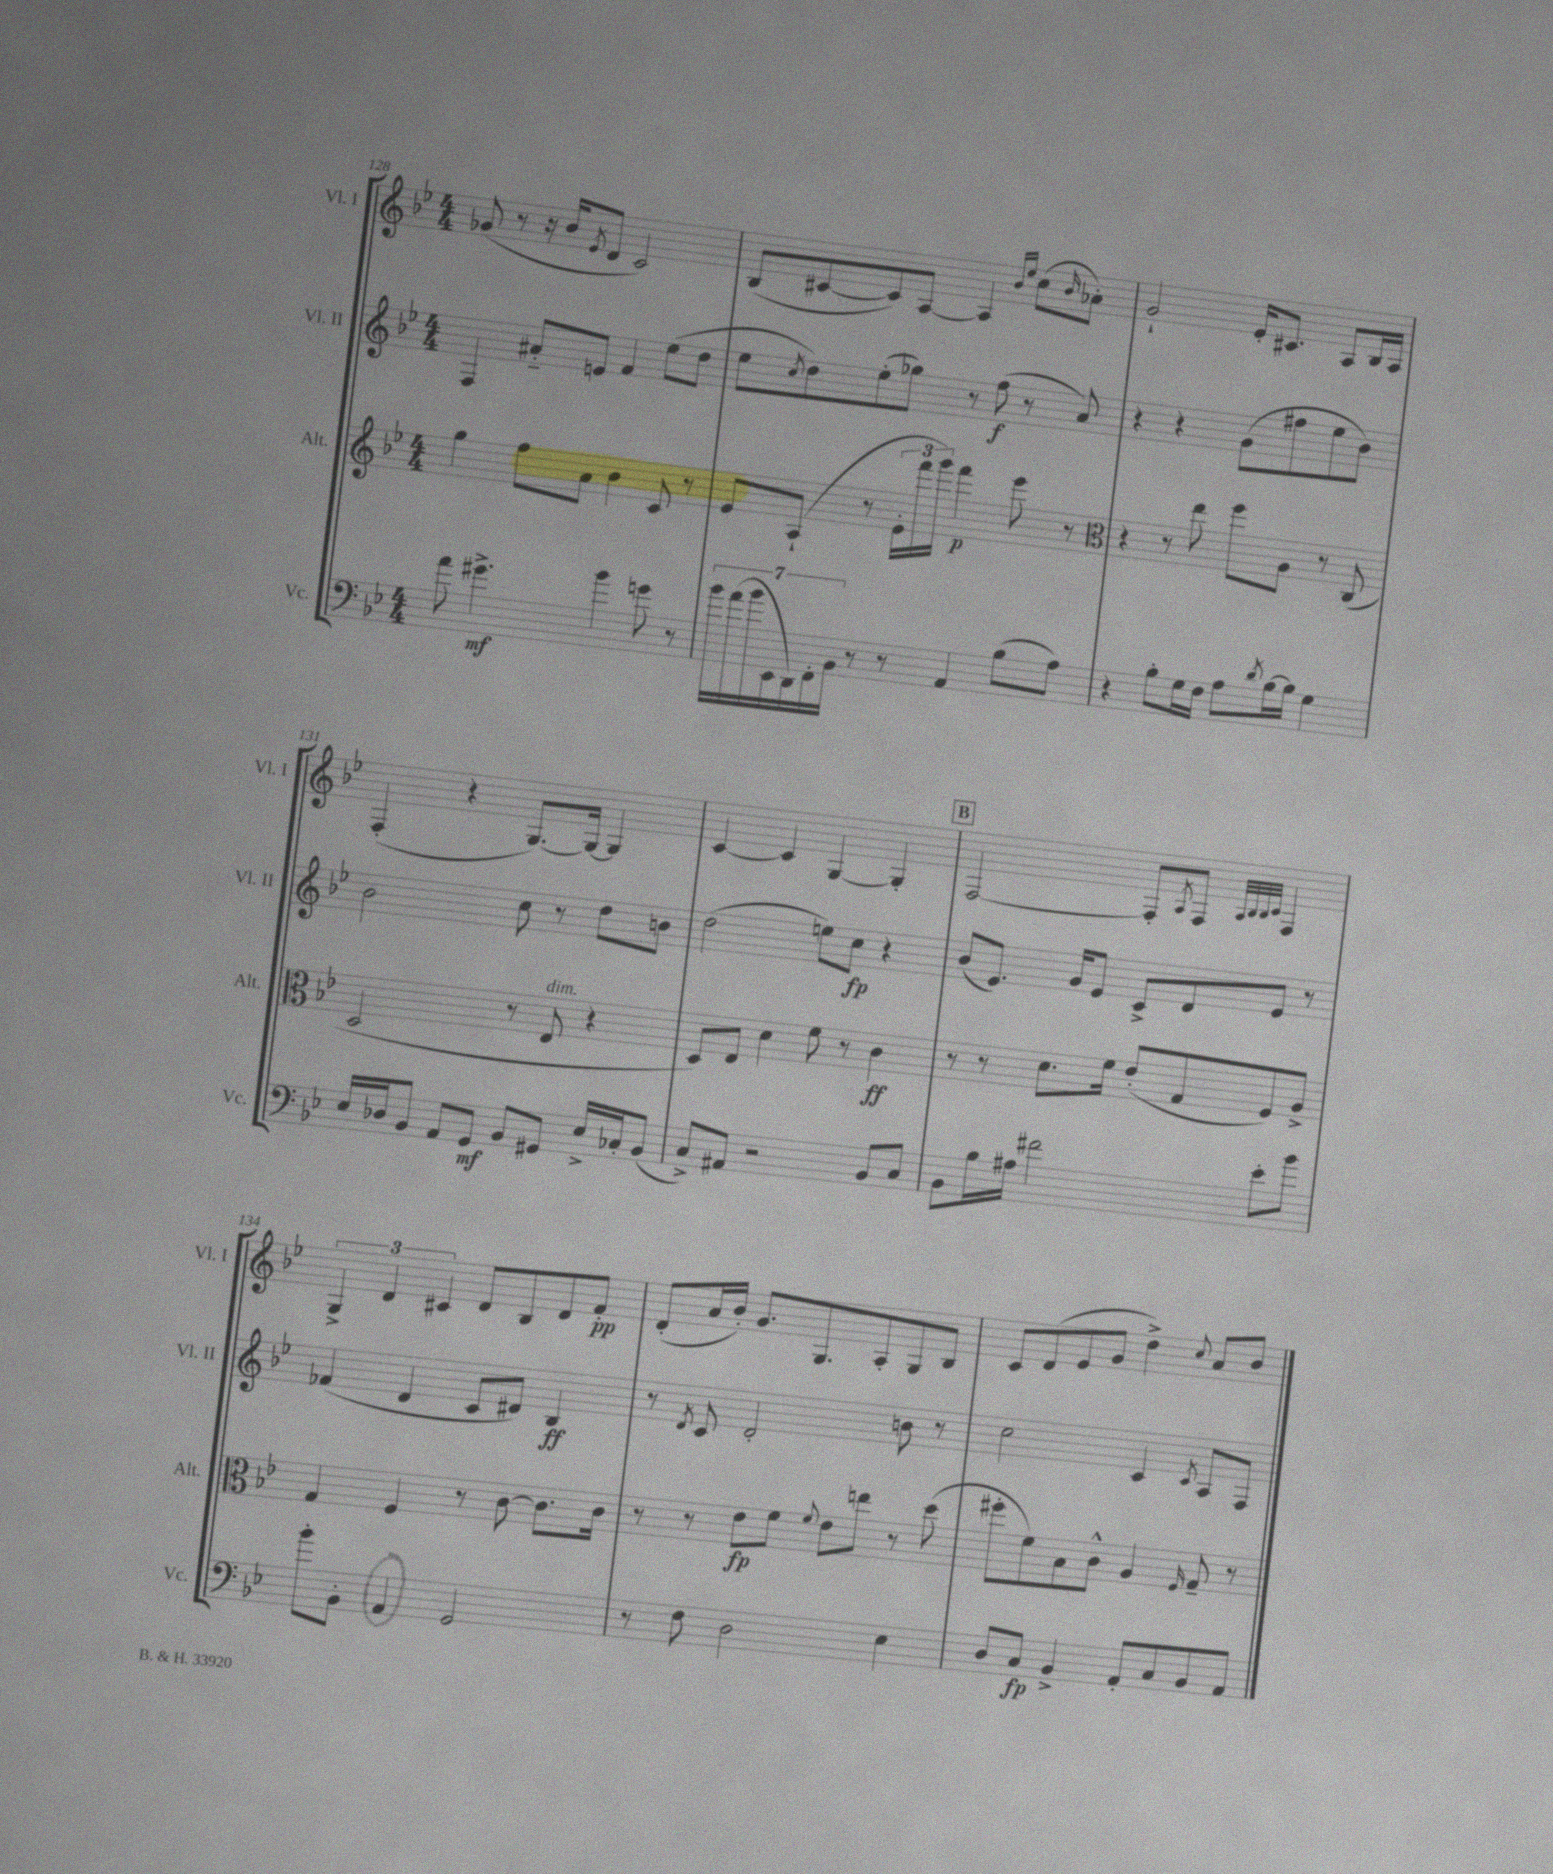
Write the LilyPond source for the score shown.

<<
\new StaffGroup <<
\new Staff = "s0" \with { instrumentName = "Vl. I" shortInstrumentName = "Vl. I" } {
    \clef treble \key bes \major \numericTimeSignature \time 4/4
    ges'8( r8 r16 bes'16 \acciaccatura { ees'8 } d'8 c'2) |
    bes8( cis'8~ cis'8) a8~ a4 \grace { bes'16 ees''16 } c''8( \grace { bes'16 } aes'8-.) |
    g'2-! ees'16-. cis'8. a8 bes16 a16 |
    f4-.( r4 g8.~) g16~ g4 |
    c'4~ c'4 g4~ g4-. |
    \mark \markup { \box "B" } f2~ f8-. \acciaccatura { a8 } f8 \grace { a32 bes32 bes32 c'32 } f4 |
    \tuplet 3/2 { g4-> d'4 cis'4 } d'8 bes8 d'8 f'8-.\pp |
    d'8-.( a'16 bes'16-.) g'8. g8. a8-. g8 bes8 |
    c'8 d'8( ees'8 g'8 d''4->) \appoggiatura { c''8 } a'8 bes'8 \bar "|." |
}
\new Staff = "s1" \with { instrumentName = "Vl. II" shortInstrumentName = "Vl. II" } {
    \clef treble \key bes \major \numericTimeSignature \time 4/4
    f4 ais'8-_ e'8 f'4 ees''8( d''8 |
    ees''8 \acciaccatura { c''8 } d''8) ees''8-.( ges''8) r8 f''8\f( r8 a'8) |
    r4 r4 g'8( fis''8 ees''8 bes'8) |
    bes'2 c''8 r8 d''8 b'8 |
    d''2( e''8) c''8\fp r4 |
    \mark \markup { \box "B" } bes'8( ees'8.) g'16 ees'8 c'8-> d'8 ees'8 r8 |
    fes'4( d'4 c'8 dis'8) bes4\ff |
    r8 \acciaccatura { d'8 } c'8 d'2-. b'8 r8 |
    c''2 c'4 \acciaccatura { c'8 } a8 f8 \bar "|." |
}
\new Staff = "s2" \with { instrumentName = "Alt." shortInstrumentName = "Alt." } {
    \clef treble \key bes \major \numericTimeSignature \time 4/4
    g''4 f''8 a'8 bes'4 c'8 r8 |
    ees'8 a8-!( r8 \tuplet 3/2 { ees'16-. f'''16 g'''16) } f'''4\p ees'''8 r8 |
    \clef alto r4 r8 ees''8 f''8 a8 r8 c8( |
    d2 r8 ees8^\markup { \italic "dim." } r4 |
    d8) ees8 d'4 f'8 r8 c'4\ff |
    \mark \markup { \box "B" } r8 r8 d'8. f'16 ees'8-.( g8 f8) a8-> |
    g4 f4 r8 c'8~ c'8. c'16 |
    r8 r8 ees'8\fp f'8 \appoggiatura { f'8 } ees'8 e''8 r8 d''8( |
    fis''8-. f'8) bes8 c'8-^ a4 \grace { f16 } g8-- r8 \bar "|." |
}
\new Staff = "s3" \with { instrumentName = "Vc." shortInstrumentName = "Vc." } {
    \clef bass \key bes \major \numericTimeSignature \time 4/4
    a'8 gis'4.->\mf bes'4 g'8 r8 |
    \tuplet 7/4 { bes'16 a'16( bes'16 ees,16 d,16) f,16-. bes,16 } r8 r8 a,4 bes8( a8) |
    r4 bes8-. g16 f16 a8 \acciaccatura { d'8 } bes16~ bes16 g4 |
    ees16 des16 bes,8 a,8 g,8\mf bes,8 gis,8 ees16-> ces16-. bes,8( |
    c8->) ais,8 r2 bes,8 c8 |
    \mark \markup { \box "B" } bes,8 bes16 ais16 fis'2 ees'8-. bes'8 |
    bes'8-. bes,8-. a,4 g,2 |
    r8 f8 d2 ees4 |
    d8 c8\fp bes,4-> a,8-. c8 bes,8 a,8 \bar "|." |
}
>>
>>
\layout { \context { \Score currentBarNumber = #128 } }
